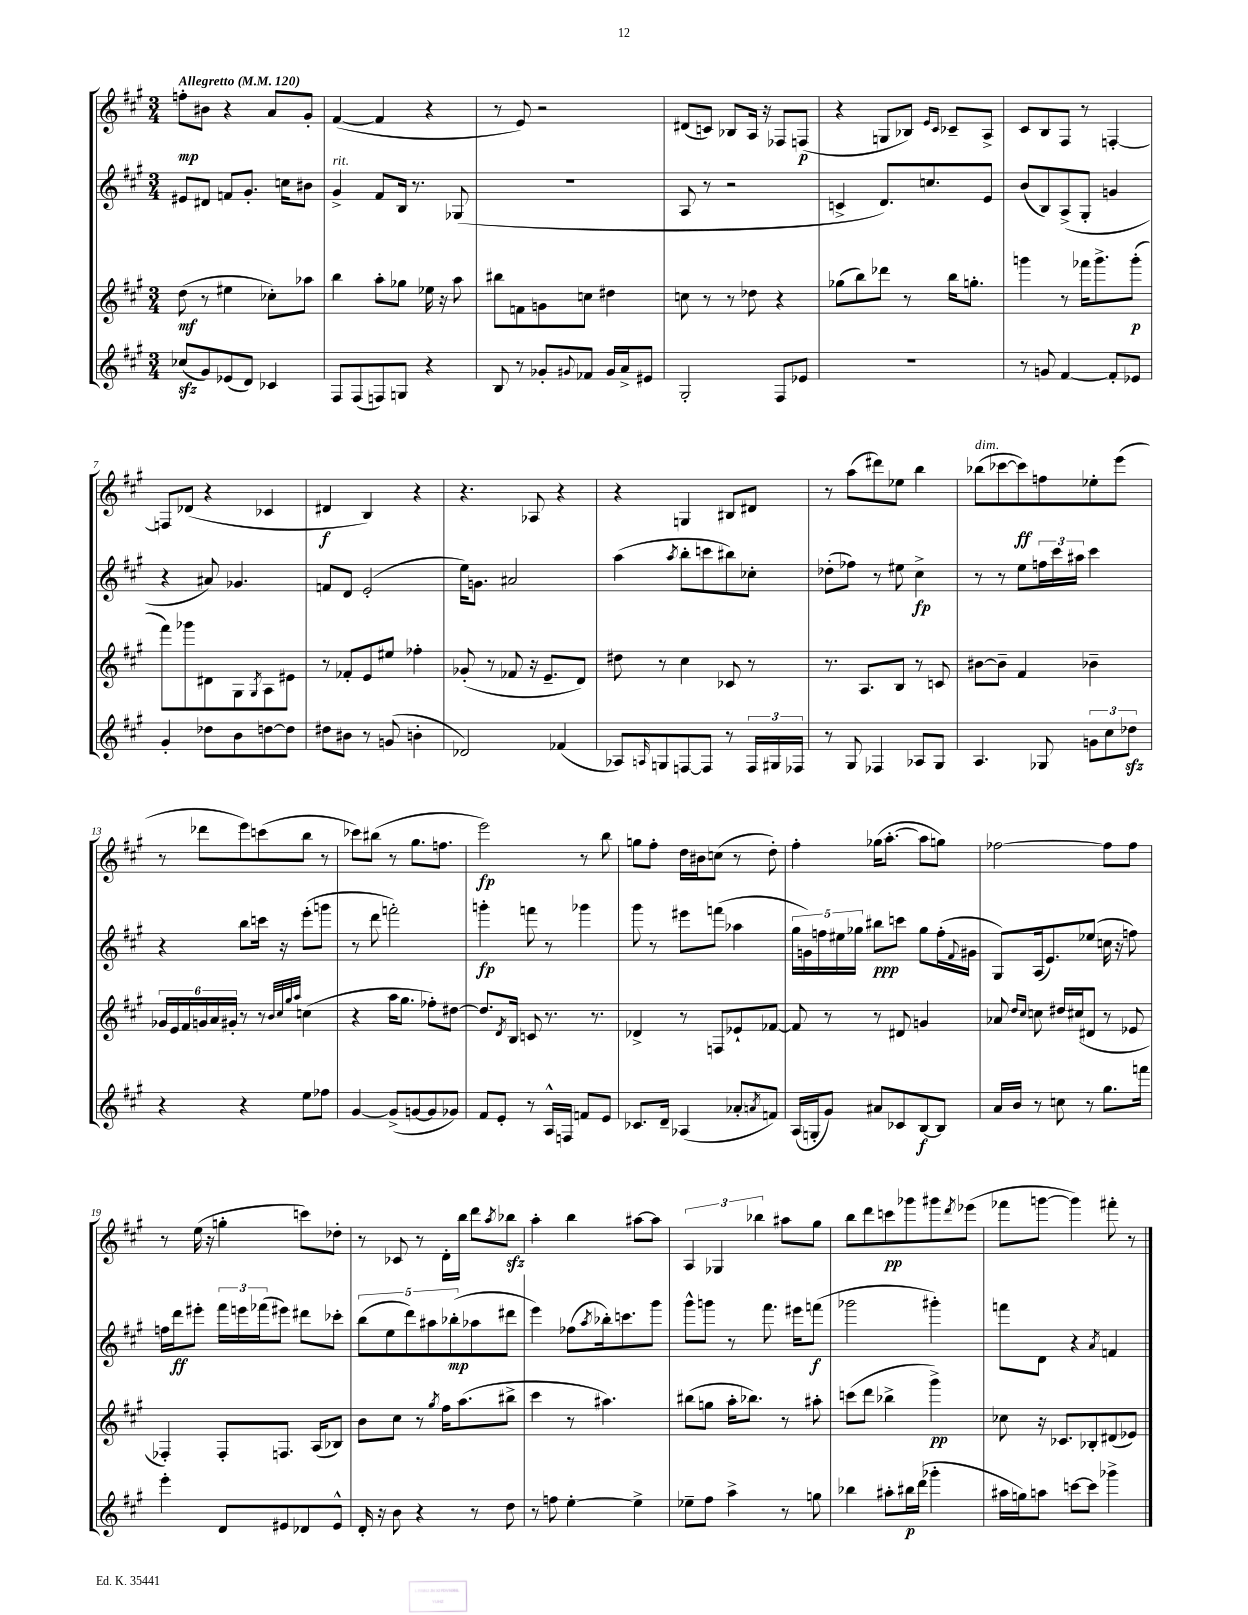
<<
\new StaffGroup <<
\new Staff = "s0" {
    \clef treble \key a \major \numericTimeSignature \time 3/4 \tempo "Allegretto" 4 = 120
    f''8-.\mp bis'8 r4 a'8 gis'8-. |
    fis'4~( fis'4 r4 |
    r8 e'8) r2 |
    dis'8( c'8) bes8 a16 r16 fes8 f8\p( |
    r4 g8 bes8) \grace { e'16 cis'16 } ces'8-- a8-> |
    cis'8 b8 fis8 r8 f4~-. |
    f8 des'8( r4 ces'4 |
    dis'4\f b4) r4 |
    r4. aes8 r4 |
    r4 g4 bis8 dis'8 |
    r8 a''8( dis'''8) ees''8 b''4 |
    bes''8^\markup { \italic "dim." }( ces'''8~ ces'''8\ff) f''8 ees''8-. e'''8( |
    r8 des'''8 e'''8) c'''8( b''8 r8 |
    ces'''8) bis''8( r8 gis''8. f''8. |
    e'''2\fp) r8 b''8 |
    g''8 fis''8-. d''16 bis'16 c''8( r8 d''8-.) |
    fis''4-. ges''16( a''8.~-. a''8 g''8) |
    fes''2~ fes''8 fes''8 |
    r8 e''16( r16 g''4-. c'''8) des''8-. |
    r8 ces'8 r8 d'16-. b''16 d'''8 \acciaccatura { a''8 } bes''8\sfz |
    a''4-. b''4 ais''8~ ais''8 |
    \tuplet 3/2 { a4 ges4 bes''4 } ais''8 gis''8 |
    b''8 d'''8 c'''8\pp ges'''8 gis'''8 \acciaccatura { d'''8 } ees'''8( |
    fes'''8 g'''8~ g'''4) fis'''8-. r8 \bar "|." |
}
\new Staff = "s1" {
    \clef treble \key a \major \numericTimeSignature \time 3/4
    eis'8 dis'8 f'8 gis'8.-. c''16 bis'8 |
    gis'4->^\markup { \italic "rit." } fis'8 b16 r8. ges8( |
    R2. |
    a8 r8 r2 |
    c'4-> d'8.) c''8. e'8 |
    b'8( b8) a8->( gis8-. g'4 |
    r4 ais'8) ges'4. |
    f'8 d'8 e'2-.( |
    e''16) g'8. ais'2 |
    a''4( \acciaccatura { a''8 } b''8-. c'''8 bis''8) ces''8-. |
    des''8-.( fes''8) r8 eis''8 cis''4->\fp |
    r8 r8 e''8 \tuplet 3/2 { f''16 cis'''16 ais''16 } cis'''4 |
    r4 b''8 c'''16 r16 e'''8-.( g'''8 |
    r8 d'''8 f'''2-.) |
    g'''4-.\fp f'''8 r8 ges'''4 |
    gis'''8 r8 eis'''8 f'''8( aes''4 |
    \tuplet 5/4 { gis''16 g'16) f''16 eis''16 ges''16 } bis''8\ppp c'''8 ges''8 f''16-.( \appoggiatura { fis'8 } gis'16 |
    gis8) a16( e'8.) ees''8( c''16 r16 f''8) |
    f''16 d'''16\ff eis'''8-. \tuplet 3/2 { fis'''16 e'''16 fes'''16( } eis'''8) dis'''8 ces'''8-. |
    \tuplet 5/4 { b''8( e''8 d'''8) ais''8 bes''8-.\mp( } aes''8 dis'''8 |
    e'''4) fes''8( \acciaccatura { a''8 } bes''16-.) c'''8. gis'''8 |
    gis'''8-^ g'''8 r8 fis'''8. eis'''16 f'''8\f( |
    ges'''2 gis'''4-.) |
    f'''8 d'8 r4 \acciaccatura { a'8 } f'4 \bar "|." |
}
\new Staff = "s2" {
    \clef treble \key a \major \numericTimeSignature \time 3/4
    d''8\mf( r8 eis''4 ces''8-.) aes''8 |
    b''4 a''8-. ges''8 ees''16 r16 a''8 |
    bis''8 f'8 g'8 c''8 dis''4 |
    c''8 r8 r8 des''8 r4 |
    ges''8( b''8) des'''8 r8 b''16 g''8.-. |
    g'''4 r8 fes'''16 g'''8.-> g'''8-.\p( |
    fis'''8) ges'''8 dis'8 gis8 \acciaccatura { gis8 } a8 eis'8 |
    r8 fes'8-. e'8 eis''8 fes''4-. |
    ges'8-.( r8 fes'8 r16 e'8.-- d'8) |
    dis''8 r8 cis''4 ces'8 r8 |
    r8. a8. b8 r8 c'8 |
    bis'8~ bis'8-- fis'4 bes'4-- |
    \tuplet 6/4 { ges'16 e'16 fis'16 g'16 a'16 gis'16-. } r8 r8 \grace { b'32 cis''32 gis''32 a''32 } c''4( |
    r4 a''16 gis''8. fes''8-.) dis''8~ |
    dis''8. \acciaccatura { d'8 } b16 c'8 r8. r8. |
    des'4-> r8 f8 ees'8-! fes'8~ |
    fes'8 r8 r8 dis'8 g'4 |
    aes'8 \grace { d''16 cis''16 } c''8 dis''16 cis''16( dis'8 r8 ees'8 |
    fes4-.) fes8-. f8. a16( bes8) |
    b'8 cis''8 r8 \acciaccatura { gis''8 } fis''16 a''8.( bis''8-> |
    cis'''4 r8 ais''4.) |
    bis''8( g''8 a''16-. bes''8.) r8 ais''8-. |
    c'''8( d'''8 bes''4-> gis'''4->\pp) |
    ces''8 r16 ces'8. bes8-. dis'8( ees'8) \bar "|." |
}
\new Staff = "s3" {
    \clef treble \key a \major \numericTimeSignature \time 3/4
    ces''8\sfz( gis'8) ees'8( d'8) ces'4 |
    fis8 fis8( f8) g8 r4 |
    b8 r8 ges'8-. \appoggiatura { gis'8 } fes'8 gis'16 a'16-> eis'8 |
    gis2-. fis8 ees'8 |
    R2. |
    r8 g'8 fis'4~ fis'8-. ees'8 |
    gis'4-. des''8 b'8 d''8~ d''8 |
    dis''8 bis'8 r8 g'8( b'4-. |
    des'2) fes'4( |
    aes8) \grace { a16 } g8 f8~ f8 r8 \tuplet 3/2 { f16 gis16 fes16 } |
    r8 gis8 fes4 aes8 gis8 |
    a4. ges8 \tuplet 3/2 { g'8 cis''8 des''8\sfz } |
    r4 r4 e''8 fes''8 |
    gis'4~ gis'8->( g'8~ g'8 ges'8) |
    fis'8 e'8-. r8 a16-^ f16 f'8 e'8 |
    ces'8. d'16-- aes4( aes'8-. \acciaccatura { a'8 } f'8) |
    a16( g16-. gis'8) ais'8 ces'8 b8~\f b8 |
    a'16 b'16 r8 c''8 r8 gis''8. f'''16 |
    e'''4-. d'8 eis'8 des'8 eis'8-^ |
    d'16-. r16 b'8 r4 r8 d''8 |
    r8 f''8 e''4~-. e''4-> |
    ees''8-- fis''8 a''4-> r8 g''8 |
    bes''4 ais''8-. bis''16\p d'''16( ges'''4-. |
    ais''16 g''16) a''8 c'''8~ c'''8 ges'''4-> \bar "|." |
}
>>
>>
